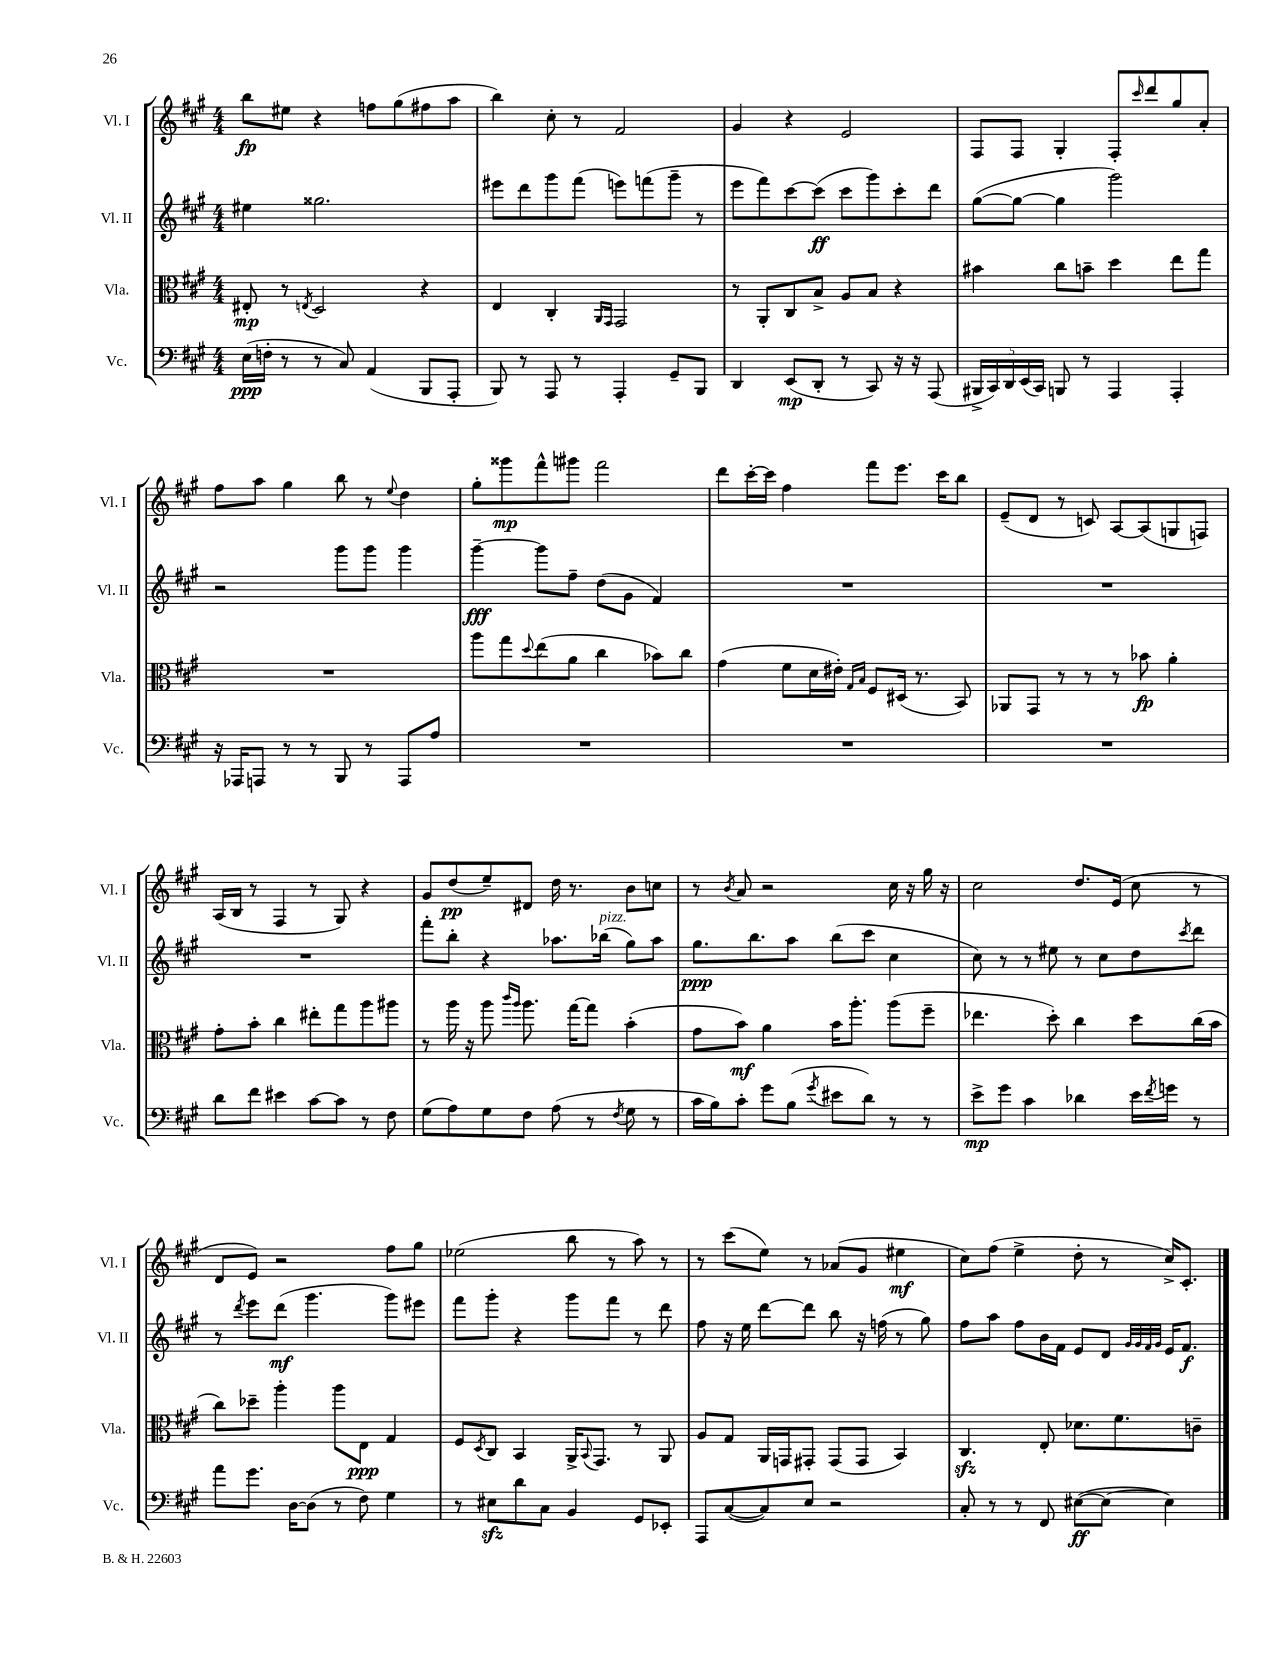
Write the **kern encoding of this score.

**kern	**dynam	**kern	**dynam	**kern	**dynam	**kern	**dynam
*part4	*part4	*part3	*part3	*part2	*part2	*part1	*part1
*staff4	*staff4	*staff3	*staff3	*staff2	*staff2	*staff1	*staff1
*I"Vc.	*	*I"Vla.	*	*I"Vl. II	*	*I"Vl. I	*
*I'Vc.	*	*I'Vla.	*	*I'Vl. II	*	*I'Vl. I	*
*clefF4	*	*clefC3	*	*clefG2	*	*clefG2	*
*k[f#c#g#]	*	*k[f#c#g#]	*	*k[f#c#g#]	*	*k[f#c#g#]	*
*M4/4	*	*M4/4	*	*M4/4	*	*M4/4	*
=1	=1	=1	=1	=1	=1	=1	=1
(16E\LL	ppp	8E#X'/	mp	4ee#X\	.	8bb\L	fp
16Fn'\JJ	.	.	.	.	.	.	.
8r	.	8r	.	.	.	8ee#X\J	.
.	.	8qEn/	.	.	.	.	.
8r	.	2D/	.	2.gg##X\	.	4r	.
8C#/)	.	.	.	.	.	.	.
(4AA/	.	.	.	.	.	8ffn\L	.
.	.	.	.	.	.	(8gg#\	.
8BBB/L	.	4r	.	.	.	8ff#X\	.
8AAA'/J	.	.	.	.	.	8aa\J	.
=2	=2	=2	=2	=2	=2	=2	=2
8BBB/)	.	4E/	.	8eee#X\L	.	4bb\)	.
8r	.	.	.	8ddd\	.	.	.
8AAA/	.	4C#'/	.	8ggg#\	.	8cc#'\	.
8r	.	.	.	(8fff#\J	.	8r	.
.	.	16qqAA/LL	.	.	.	.	.
.	.	16qqGG#/JJ	.	.	.	.	.
4AAA'/	.	2GG#/	.	8eeen\L)	.	2f#/	.
.	.	.	.	(8fffn\	.	.	.
8GG#~/L	.	.	.	8ggg#~\J	.	.	.
8BBB/J	.	.	.	8r	.	.	.
=3	=3	=3	=3	=3	=3	=3	=3
4DD/	.	8r	.	8eee\L	.	4g#/	.
.	.	8AA'/L	.	8fff#\)	.	.	.
(8EE/L	mp	8C#/	.	[8ccc#\	.	4r	.
8DD'/J	.	8B^/J	.	(8ccc#\J]	ff	.	.
8r	.	8A/L	.	8ccc#\L	.	2e/	.
8CC#/)	.	8B/J	.	8ggg#\)	.	.	.
16r	.	4r	.	8ccc#'\	.	.	.
16r	.	.	.	.	.	.	.
(8AAA/	.	.	.	8ddd\J	.	.	.
=4	=4	=4	=4	=4	=4	=4	=4
20BBB#X^/LL	.	4b#X\	.	([8gg#\L	.	8F#/L	.
20CC#/)	.	.	.	.	.	.	.
20DD/	.	.	.	.	.	.	.
.	.	.	.	8gg#\J_	.	8F#/J	.
(20EE/	.	.	.	.	.	.	.
20CC#/JJ)	.	.	.	.	.	.	.
8BBBn/	.	8cc#\L	.	4gg#\]	.	4G#'/	.
8r	.	8bn~\J	.	.	.	.	.
4AAA/	.	4dd\	.	2ggg#\)	.	8F#'/L	.
.	.	.	.	.	.	16qqccc#/	.
.	.	.	.	.	.	8ddd/	.
4AAA'/	.	8ee\L	.	.	.	8gg#/	.
.	.	8gg#\J	.	.	.	8a'/J	.
!!LO:LB:g=z
=5	=5	=5	=5	=5	=5	=5	=5
16r	.	1r	.	2r	.	8ff#\L	.
16AAA-X/KL	.	.	.	.	.	.	.
8AAAn/J	.	.	.	.	.	8aa\J	.
8r	.	.	.	.	.	4gg#\	.
8r	.	.	.	.	.	.	.
8BBB/	.	.	.	8ggg#\L	.	8bb\	.
8r	.	.	.	8ggg#\J	.	8r	.
.	.	.	.	.	.	8qqee/	.
8AAA/L	.	.	.	4ggg#\	.	4dd\	.
8A/J	.	.	.	.	.	.	.
=6	=6	=6	=6	=6	=6	=6	=6
1r	.	8aa\L	.	[4ggg#~\	fff	8gg#'\L	.
.	.	8gg#\	.	.	.	8ggg##X\	mp
.	.	8qqdd/	.	.	.	.	.
.	.	(8ee\	.	8ggg#\L]	.	8fff#^^\	.
.	.	8a\J	.	8ff#~\J	.	8ggg#X\J	.
.	.	4cc#\	.	(8dd\L	.	2fff#\	.
.	.	.	.	8g#\J	.	.	.
.	.	8b-X\L)	.	4f#/)	.	.	.
.	.	8cc#\J	.	.	.	.	.
=7	=7	=7	=7	=7	=7	=7	=7
1r	.	(4g#\	.	1r	.	8ddd\L	.
.	.	.	.	.	.	[16ccc#'\L	.
.	.	.	.	.	.	16ccc#\JJ]	.
.	.	8f#\L	.	.	.	4ff#\	.
.	.	16d\L	.	.	.	.	.
.	.	16e#X'\JJ)	.	.	.	.	.
.	.	16qqG#/LL	.	.	.	.	.
.	.	16qqB/JJ	.	.	.	.	.
.	.	8F#/L	.	.	.	8fff#\L	.
.	.	(16D#X/Jk	.	.	.	8.eee\J	.
.	.	8.r	.	.	.	.	.
.	.	.	.	.	.	16ccc#\KL	.
.	.	8BB/)	.	.	.	8bb\J	.
=8	=8	=8	=8	=8	=8	=8	=8
1r	.	8AA-X/L	.	1r	.	(8e~/L	.
.	.	8GG#/J	.	.	.	8d/J	.
.	.	8r	.	.	.	8r	.
.	.	8r	.	.	.	8cn/)	.
.	.	8r	.	.	.	[8A/L	.
.	.	8b-X\	fp	.	.	(8A/]	.
.	.	4a'\	.	.	.	8Gn/	.
.	.	.	.	.	.	8Fn/J)	.
!!LO:LB:g=z
=9	=9	=9	=9	=9	=9	=9	=9
8d\L	.	8g#'\L	.	1r	.	(16A/LL	.
.	.	.	.	.	.	16B/JJ	.
8f#\J	.	8b'\J	.	.	.	8r	.
4e#X\	.	4cc#\	.	.	.	4F#/	.
[8c#\L	.	8ee#X'\L	.	.	.	8r	.
8c#\J]	.	8gg#\	.	.	.	8G#/)	.
8r	.	8aa\	.	.	.	4r	.
8F#\	.	8aa#X\J	.	.	.	.	.
=10	=10	=10	=10	=10	=10	=10	=10
(8G#\L	.	8r	.	8fff#'\L	.	8g#/L	.
8A\)	.	16aa\	.	8bb'\J	.	(8dd/	pp
.	.	16r	.	.	.	.	.
8G#\	.	8aa\	.	4r	.	8ee~/)	.
.	.	16qqccc#/LL	.	.	.	.	.
.	.	16qqaa/JJ	.	.	.	.	.
8F#\J	.	8.aa\	.	.	.	8d#X/J	.
(8A\	.	.	.	8.aa-X\L	.	16dd\	.
.	.	[16gg#\KL	.	.	.	8.r	.
8r	.	8gg#\J]	.	.	.	.	.
!	!	!	!	!LO:TX:a:i:t=pizz.	!	!	!
.	.	.	.	(16bb-X\Jk	.	.	.
8qF#/	.	.	.	.	.	.	.
8G#\	.	(4b'\	.	8gg#\L)	.	8b\L	.
8r	.	.	.	8aa-\J	.	8ccn\J	.
=11	=11	=11	=11	=11	=11	=11	=11
16c#\LL	.	8g#\L	.	8.gg#\L	ppp	8r	.
16B\J)	.	.	.	.	.	.	.
.	.	.	.	.	.	8qb/	.
8c#'\J	.	8b\J)	mf	.	.	8a/	.
.	.	.	.	8.bb\	.	.	.
8g#\L	.	4a\	.	.	.	2r	.
(8B\J	.	.	.	8aa\J	.	.	.
8qg#/	.	.	.	.	.	.	.
8e#X\L	.	16b\KL	.	(8bb\L	.	.	.
.	.	8.aa'\J	.	.	.	.	.
8d\J)	.	.	.	8ccc#\J	.	.	.
8r	.	(8aa\L	.	4cc#\	.	16cc#\	.
.	.	.	.	.	.	16r	.
8r	.	8ff#~\J	.	.	.	16gg#\	.
.	.	.	.	.	.	16r	.
=12	=12	=12	=12	=12	=12	=12	=12
8e^\L	mp	4.ee-X\	.	8cc#\)	.	2cc#\	.
8g#\J	.	.	.	8r	.	.	.
4c#\	.	.	.	8r	.	.	.
.	.	8dd'\)	.	8ee#X\	.	.	.
4d-X\	.	4cc#\	.	8r	.	8.dd/L	.
.	.	.	.	8cc#\L	.	.	.
.	.	.	.	.	.	(16e/Jk	.
16e\LL	.	8dd\L	.	8dd\	.	8cc#\	.
8qf#/	.	.	.	.	.	.	.
16gn\JJ	.	.	.	.	.	.	.
.	.	.	.	8qccc#/	.	.	.
8r	.	(16cc#\L	.	8ddd\J	.	8r	.
.	.	16b\JJ	.	.	.	.	.
!!LO:LB:g=z
=13	=13	=13	=13	=13	=13	=13	=13
8a\L	.	8cc#\L)	.	8r	.	8d/L	.
.	.	.	.	8qddd/	.	.	.
8.g#\J	.	8dd-X~\J	.	8eee\L	.	8e/J)	.
.	.	4aa'\	.	(8ddd\J	mf	2r	.
[16D\KL	.	.	.	.	.	.	.
(8D\J]	.	.	.	4.ggg#\	.	.	.
8r	.	8aa\L	.	.	.	.	.
8F#\)	.	8E\J	ppp	.	.	.	.
4G#\	.	4G#/	.	8ggg#\L)	.	8ff#\L	.
.	.	.	.	8eee#X\J	.	8gg#\J	.
=14	=14	=14	=14	=14	=14	=14	=14
8r	.	8F#/L	.	8fff#\L	.	(2ee-X\	.
.	.	8qD/	.	.	.	.	.
8E#Xzz\L	.	8C#/J	.	8ggg#'\J	.	.	.
8d\	.	4BB/	.	4r	.	.	.
8C#\J	.	.	.	.	.	.	.
4BB/	.	16AA^/KL	.	8ggg#\L	.	8bb\	.
.	.	8qqBB/	.	.	.	.	.
.	.	8.GG#/J	.	.	.	.	.
.	.	.	.	8fff#\J	.	8r	.
8GG#/L	.	8r	.	8r	.	8aa\)	.
8EE-X'/J	.	8AA/	.	8ddd\	.	8r	.
=15	=15	=15	=15	=15	=15	=15	=15
8AAA/L	.	8A/L	.	8ff#\	.	8r	.
([8C#/	.	8G#/J	.	16r	.	(8ccc#\L	.
.	.	.	.	16ee\	.	.	.
8C#/])	.	16AA/LL	.	[8ddd\L	.	8ee\J)	.
.	.	16GGn/J	.	.	.	.	.
8E/J	.	8GG#X'/J	.	8ddd\J]	.	8r	.
2r	.	(8GG#/L	.	8bb\	.	(8a-X/L	.
.	.	8GG#/J	.	16r	.	8g#/J	.
.	.	.	.	(16ffn\	.	.	.
.	.	4BB/)	.	8r	.	4ee#X\	mf
.	.	.	.	8gg#\)	.	.	.
=16	=16	=16	=16	=16	=16	=16	=16
8C#'/	.	4.C#zz/	.	8ff#\L	.	8cc#\L)	.
8r	.	.	.	8aa\J	.	(8ff#\J	.
8r	.	.	.	8ff#\L	.	4ee^\	.
8FF#/	.	8E'/	.	16b\L	.	.	.
.	.	.	.	16f#\JJ	.	.	.
([8E#X\L	ff	8.d-X\L	.	8e/L	.	8dd'\	.
8E#\J_	.	.	.	8d/J	.	8r	.
.	.	8.f#\	.	.	.	.	.
.	.	.	.	32qqg#/LLL	.	.	.
.	.	.	.	32qqg#/	.	.	.
.	.	.	.	32qqf#/	.	.	.
.	.	.	.	32qqg#/JJJ	.	.	.
4E#\])	.	.	.	16e/KL	.	16cc#^/KL)	.
.	.	.	.	8.f#/J	f	8.c#'/J	.
.	.	8cn~\J	.	.	.	.	.
==	==	==	==	==	==	==	==
*-	*-	*-	*-	*-	*-	*-	*-
